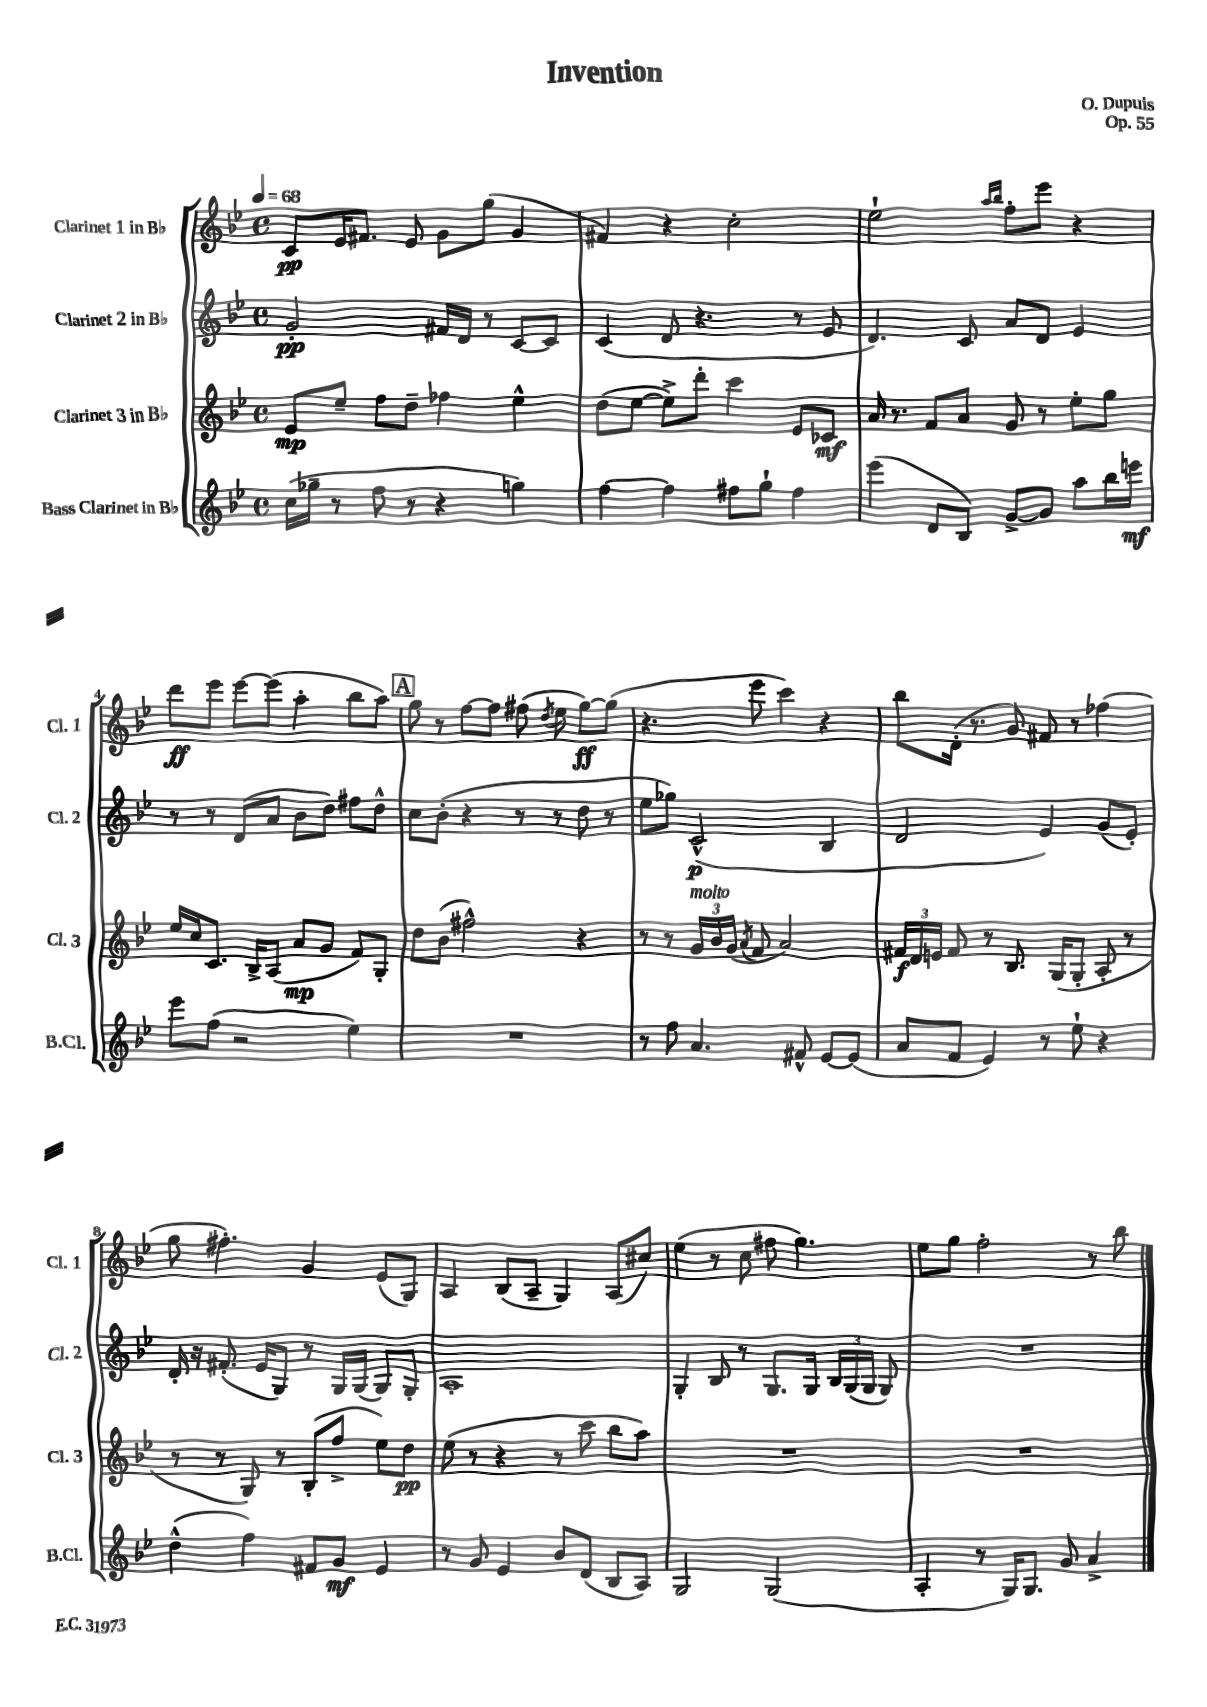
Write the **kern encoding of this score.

**kern	**kern	**kern	**kern
*staff4	*staff3	*staff2	*staff1
*clefG2	*clefG2	*clefG2	*clefG2
*k[b-e-]	*k[b-e-]	*k[b-e-]	*k[b-e-]
*M4/4	*M4/4	*M4/4	*M4/4
*met(c)	*met(c)	*met(c)	*met(c)
*MM68	*MM68	*MM68	*MM68
(16cc	8e-	2g'	8c
16gg-~	.	.	.
8r	8ee-~	.	16e-
.	.	.	8.f#
8ff	8ff	.	.
8r	8dd~	.	8e-
4r	4ff-	16f#	8g
.	.	16d	.
.	.	8r	(8gg
4gg)	4ee-^^	[8c	4g
.	.	8c]	.
=	=	=	=
[4ff	(8dd	(4c	4f#)
.	[8ee-	.	.
4ff]	8ee-^])	8d	4r
.	8ddd'	4.r	.
8ff#	4ccc	.	2cc'
8gg`	.	.	.
4ff#	8e-	8r	.
.	8c-	8e-	.
=	=	=	=
(4eee-	16a	4.d)	2ee-`
.	8.r	.	.
8d	8f	.	.
8B-)	8a	8c	.
.	.	.	16qqaa
.	.	.	16qqbb-
[8g^	8g	8a	8ff'
8g]	8r	8d	8eee-
8aa	8ee-'	4e-	4r
16bb-	8gg	.	.
16eee	.	.	.
=	=	=	=
8eee-	16ee-	8r	8ddd
.	16cc	.	.
(8ff	8.c	8r	8eee-
2r	.	(8d	[8eee-
.	16B-^	.	.
.	(8A	8a	(8eee-]
.	8a	8b-	4aa'
.	8g	8dd)	.
4ee-)	8f)	8ff#	8bb-
.	8G'	8dd^^	8aa)
=	=	=	=
1r	8dd	8cc	8gg
.	(8b-	(8b-'	8r
.	2ff#^^)	4r	[8ff
.	.	.	8ff]
.	.	8r	(8ff#
.	.	.	8qdd
.	.	8r	8ee-
.	4r	8dd	[8gg)
.	.	8r	(8gg]
=	=	=	=
8r	8r	8ee-	4.r
8ff	8r	8gg-)	.
4.a	24g	(2c^^	.
.	24b-	.	.
.	(24g	.	.
.	8qa	.	.
.	8f	.	8eee-
.	2a)	.	4ccc)
8f#^^	.	.	.
[8e-	.	4B-	4r
(8e-]	.	.	.
=	=	=	=
8a	24f#	2d	8bb-
.	24d	.	.
.	24e	.	.
8f	8f#	.	(16d'
.	.	.	8.r
4e-)	8r	.	.
.	8.B-	.	8g)
8r	.	4e-)	8f#
.	(16G	.	.
8ee-`	8G'	.	8r
4r	8A'	(8g	(4ff-
.	8r	8e-')	.
=	=	=	=
(4dd^^	8r	16d'	8gg
.	.	16r	.
.	8r	(8.f#'	4.ff#')
4ff)	8G)	.	.
.	.	16e-	.
.	8r	8G)	.
8f#	(8B-'	8r	4g
8g	8ff^	16G	.
.	.	(16G	.
4e-	8ee-)	8G)	(8e-
.	8dd	8G'	8G)
=	=	=	=
8r	(8ee-	1A'	4A
8g	8r	.	.
4e-	4r	.	(8B-
.	.	.	8A~
8b-	8r	.	4G)
(8d	8ccc	.	.
8B-	8bb-	.	(8A
8A)	8aa)	.	8cc#)
=	=	=	=
2G	1r	4G'	(4ee-
.	.	8B-	8r
.	.	8r	8cc
(2G	.	8.G	8ff#
.	.	.	4.gg)
.	.	16G	.
.	.	24B-	.
.	.	(24G	.
.	.	24G	.
.	.	8G)	.
=	=	=	=
4A'	1r	1r	8ee-
.	.	.	8gg
8r	.	.	2ff'
16G)	.	.	.
8.G	.	.	.
8g	.	.	.
4a^	.	.	8r
.	.	.	8bb-
==	==	==	==
*-	*-	*-	*-
